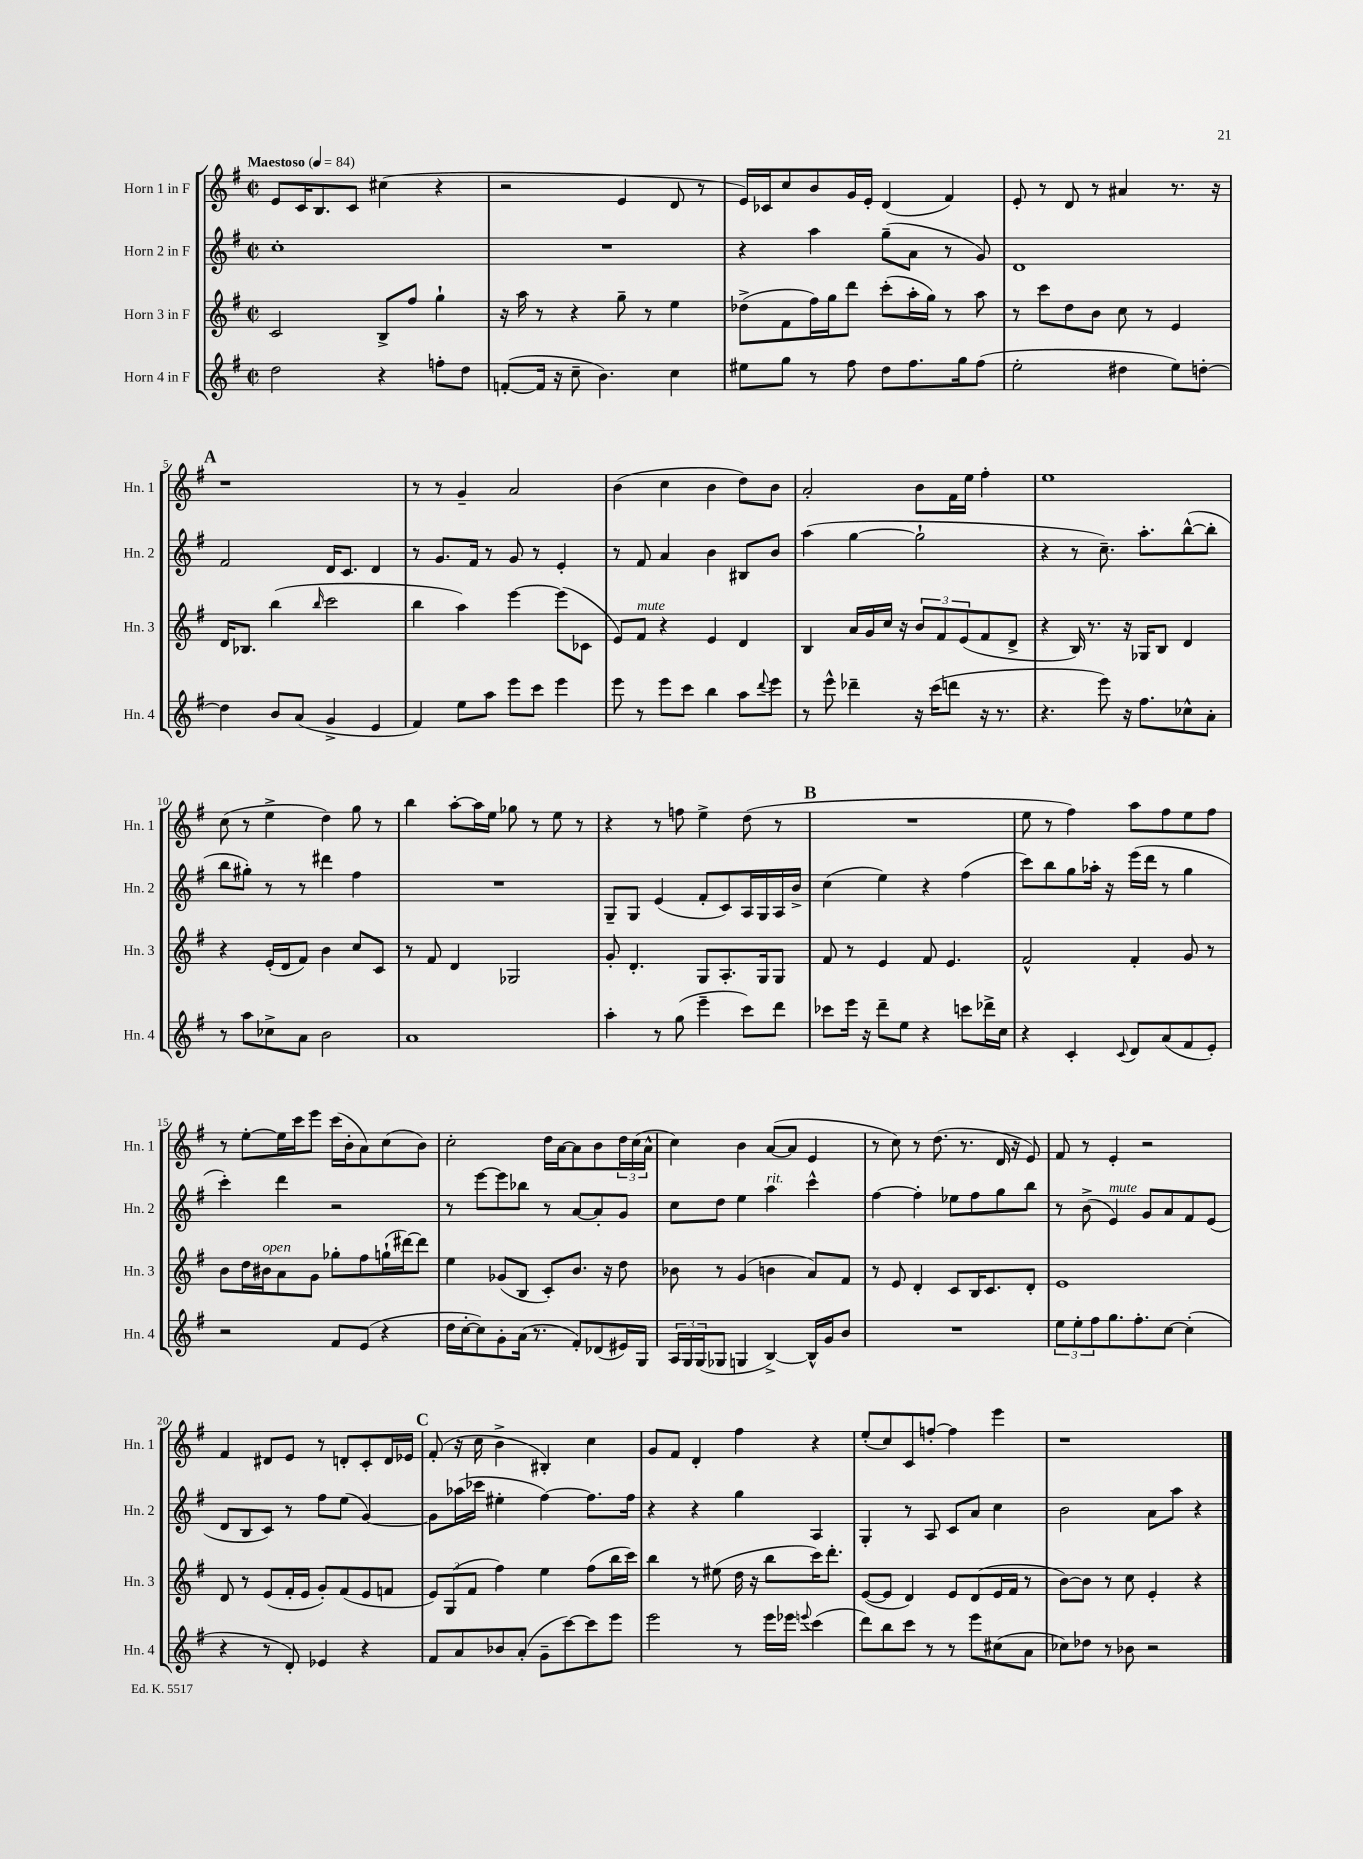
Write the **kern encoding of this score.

**kern	**kern	**kern	**kern
*staff4	*staff3	*staff2	*staff1
*clefG2	*clefG2	*clefG2	*clefG2
*k[f#]	*k[f#]	*k[f#]	*k[f#]
*M2/2	*M2/2	*M2/2	*M2/2
*met(c|)	*met(c|)	*met(c|)	*met(c|)
*MM84	*MM84	*MM84	*MM84
2dd	2c	1cc'	8e
.	.	.	16c
.	.	.	8.B
.	.	.	8c
4r	8B^	.	(4cc#
.	8ff#	.	.
8ff'	4gg`	.	4r
8dd	.	.	.
=	=	=	=
([8f'	16r	1r	2r
.	16aa	.	.
16f]	8r	.	.
16r	.	.	.
8cc~	4r	.	.
4.b)	.	.	.
.	8gg~	.	4e
.	8r	.	.
4cc	4ee	.	8d
.	.	.	8r
=	=	=	=
8ee#	(8dd-^	4r	16e)
.	.	.	16c-
8gg	8f#	.	8cc
8r	16ff#)	4aa	8b
.	16gg	.	.
8ff#	8ddd	.	16g
.	.	.	16e'
8dd	(8ccc'	(8gg~	(4d
8.ff#	16aa'	8a	.
.	16gg)	.	.
.	8r	8r	4f#)
16gg	.	.	.
(8ff#	8aa	8g)	.
=	=	=	=
2ee'	8r	1d	8e'
.	8ccc	.	8r
.	8dd	.	8d
.	8b	.	8r
4dd#	8cc	.	4a#
.	8r	.	.
8ee)	4e	.	8.r
[8dd'	.	.	.
.	.	.	16r
=	=	=	=
4dd]	16d	2f#	1r
.	8.B-	.	.
8b	(4bb	.	.
(8a	.	.	.
.	16qqbb	.	.
4g^	2ccc	16d	.
.	.	8.c	.
4e	.	4d	.
=	=	=	=
4f#)	4bb	8r	8r
.	.	8.g	8r
8ee	4aa)	.	4g~
.	.	16f#	.
8aa	.	8r	.
8eee	[4eee	8g	2a
8ccc	.	8r	.
4eee	(8eee]	4e'	.
.	8c-	.	.
=	=	=	=
8eee	8e)	8r	(4b
8r	8f#	8f#	.
8eee	4r	4a	4cc
8ccc	.	.	.
4bb	4e	4b	4b
8aa	4d	8B#	8dd)
8qqddd	.	.	.
8eee	.	8b	8b
=	=	=	=
8r	4B	(4aa	2a'
8eee^^	.	.	.
4ddd-~	16a	[4gg	.
.	16g	.	.
.	16cc	.	.
.	16r	.	.
16r	12b	2gg`]	8b
(16ccc	.	.	.
.	12f#	.	.
8ddd	.	.	16f#
.	(12e	.	.
.	.	.	16ee
16r	8f#	.	4ff#'
8.r	.	.	.
.	8d^	.	.
=	=	=	=
4.r	4r	4r	1ee
.	16B)	8r	.
.	8.r	.	.
8eee)	.	8.cc~)	.
16r	16r	.	.
8.ff#	16G-	8.aa'	.
.	8B	.	.
8cc-^^	4d	([8bb^^	.
8a'	.	8bb']	.
=	=	=	=
8r	4r	8bb	(8cc
8aa	.	8gg#')	8r
8cc-^	(16e'	8r	4ee^
.	16d	.	.
8a	8f#)	8r	.
2b	4b	4ddd#	4dd)
.	8cc	4ff#	8gg
.	8c	.	8r
=	=	=	=
1a	8r	1r	4bb
.	8f#	.	.
.	4d	.	[8aa'
.	.	.	16aa]
.	.	.	16ee
.	2G-	.	8gg-
.	.	.	8r
.	.	.	8ee
.	.	.	8r
=	=	=	=
4aa'	8g'	8G~	4r
.	4.d'	8G	.
8r	.	(4e	8r
(8gg	.	.	8ff
4eee~	8G	8f#'	4ee^
.	8.A'	8c)	.
8ccc)	.	16A	(8dd
.	16G	16G	.
8ddd	8G	16A	8r
.	.	16b^	.
=	=	=	=
8ccc-	8f#	(4cc	1r
16eee	8r	.	.
16r	.	.	.
8ddd~	4e	4ee)	.
8ee	.	.	.
4r	8f#	4r	.
.	4.e	.	.
8ccc	.	(4ff#	.
16ddd-^	.	.	.
16cc	.	.	.
=	=	=	=
4r	2f#^^	8ccc)	8ee
.	.	8bb	8r
4c'	.	8gg	4ff#)
.	.	16aa-'	.
.	.	16r	.
8qqc	.	.	.
8d	4f#'	(16eee	8aa
.	.	16ddd	.
(8a	.	8r	8ff#
8f#	8g	4gg	8ee
8e')	8r	.	8ff#
=	=	=	=
2r	8b	4ccc')	8r
.	16dd	.	[8ee'
.	16b#	.	.
.	8a	4ddd	16ee]
.	.	.	16ccc
.	8g	.	8eee
8f#	8gg-'	2r	(16ccc
.	.	.	16b'
(8e	8ff#	.	8a)
4r	(16gg`	.	(8cc
.	[16ddd#)	.	.
.	8ddd#]	.	8b)
=	=	=	=
16dd	4ee	8r	2cc'
[16cc'	.	.	.
8cc])	.	[8eee	.
8g'	(8g-	8eee]	.
(16a	8B	8bb-	.
8.r	.	.	.
.	8c')	8r	16dd
.	.	.	[16a
8f#')	8.b	[8a	8a]
(8d-	.	8a']	8b
.	16r	.	.
16e#)	8dd	8g	24dd
.	.	.	(24cc
16G	.	.	.
.	.	.	24a^^
=	=	=	=
24A	8b-	8cc	4cc)
24G	.	.	.
(24G	.	.	.
8G-	8r	8dd	.
4G	(4g	4ee	4b
[4B^)	4b	4aa	([8a
.	.	.	8a]
16B^^]	8a)	4ccc^^	4e
16g	.	.	.
8b	8f#	.	.
=	=	=	=
1r	8r	[4ff#	8r
.	8e	.	8cc)
.	4d'	4ff#']	8r
.	.	.	(8.dd
.	8c	8ee-	.
.	.	.	8.r
.	16B	8ff#	.
.	8.c	.	.
.	.	8gg	16d
.	.	.	16r
.	8d'	8bb	8e)
=	=	=	=
12ee	1e	8r	8f#
12ee'	.	.	.
.	.	(8b^	8r
12ff#	.	.	.
8.gg	.	4e)	4e'
8.ff#'	.	.	.
.	.	8g	2r
[8cc	.	8a	.
(4cc']	.	8f#	.
.	.	(8e	.
=	=	=	=
4r	8d	8d	4f#
.	8r	8B	.
8r	(8e	8c)	8d#
8d')	16f#'	8r	8e
.	16e	.	.
4e-	8g')	8ff#	8r
.	(8f#	(8ee	8d'
4r	8e	[4g)	8c'
.	8f	.	16d
.	.	.	16e-
=	=	=	=
8f#	12e)	8g]	(8f#'
.	(12G	.	.
8a	.	(16aa-	16r
.	12f#	.	.
.	.	16ccc-	16cc
8b-	4ff#)	4ee#'	4b^
(8a'	.	.	.
8g~	4ee	[4ff#)	4B#')
[8ccc)	.	.	.
8ccc]	(8ff#	8.ff#]	4cc
8eee	16bb	.	.
.	16ccc)	16ff#	.
=	=	=	=
2eee	4bb	4r	8g
.	.	.	8f#
.	8r	4r	4d'
.	(8ee#	.	.
8r	16dd	4gg	4ff#
.	16r	.	.
16eee	8bb	.	.
16eee-	.	.	.
8qqeee	.	.	.
(4ccc	16ccc)	4A	4r
.	8.ddd'	.	.
=	=	=	=
8ddd)	([8e	4G'	(8ee'
8bb	8e]	.	8cc)
8ccc	4d)	8r	8c
8r	.	8A	[8ff'
8r	8e	8c	4ff]
8eee	(8d	8a	.
(8cc#	16e	4cc	4eee
.	16f#	.	.
8a	8r	.	.
=	=	=	=
8cc-)	[8b)	2b	1r
8dd-	8b]	.	.
8r	8r	.	.
8b-	8cc	.	.
2r	4e'	8a	.
.	.	8aa	.
.	4r	4r	.
==	==	==	==
*-	*-	*-	*-
